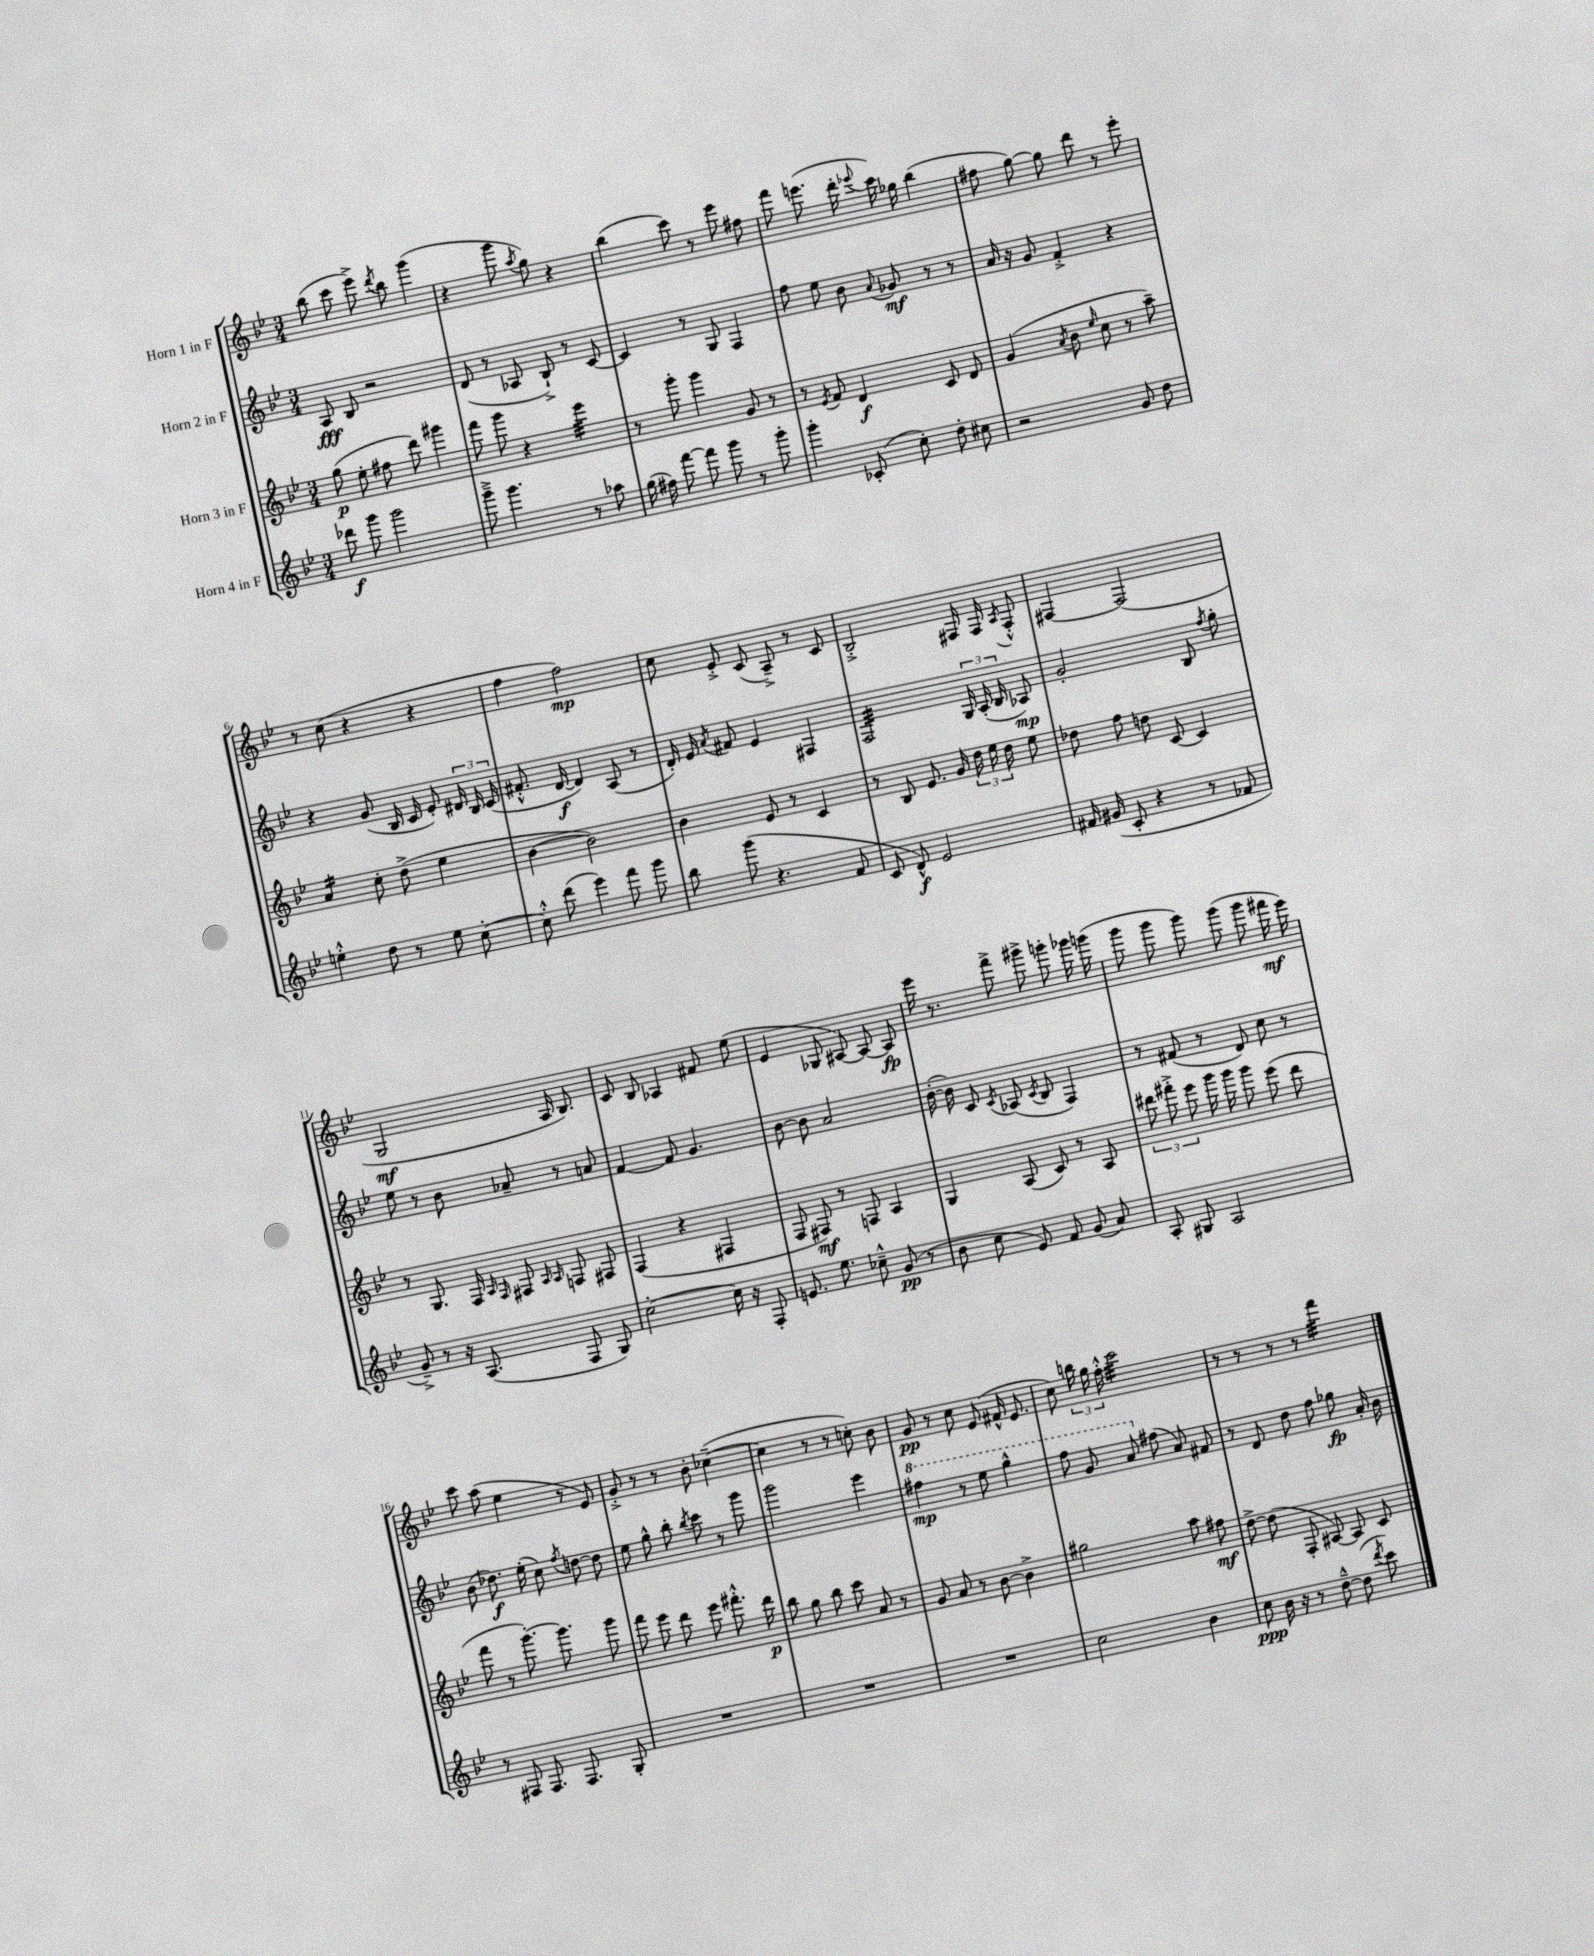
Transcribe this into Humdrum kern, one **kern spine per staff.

**kern	**kern	**kern	**kern
*staff4	*staff3	*staff2	*staff1
*clefG2	*clefG2	*clefG2	*clefG2
*k[b-e-]	*k[b-e-]	*k[b-e-]	*k[b-e-]
*M3/4	*M3/4	*M3/4	*M3/4
8ddd-\	(8gg\	8A/	(8bb-\
8ggg\	8ee-'\	8B-/	8ccc\
2ggg\	8ff#\	2r	8eee-^\)
.	.	.	8qddd/
.	8ddd\)	.	8bb-\
.	4ggg#\	.	(4ggg\
=	=	=	=
8ggg~^\	8fff\	(8d/	4r
4.ggg\	8ggg\	8r	.
.	4r	8A-/	8ggg\
.	.	.	8qaa/
.	.	8B-`^/)	8gg\)
8r	4eee-\	8r	4r
8aa-\	.	[8c/	.
=	=	=	=
(16gg\	8r	4c/]	(4bb-\
16ff#\)	.	.	.
[8fff\	8ggg'\	.	.
8fff\]	4ggg\	8r	8ccc\)
8ggg\	.	8G/	8r
8r	8g/	4F/	8eee-\
8ggg'\	8r	.	8ff#\
=	=	=	=
4ggg'\	8r	8ff\	8fff\
.	8qe-/	.	.
.	8f/	8ee-\	(8.eee\
(8c-'/	4d/	8b-\	.
.	.	.	16ddd'\
.	.	8qqa/	8qqeee-/
8cc'\)	.	8g-/	16ccc\)
.	.	.	16gg-\
8dd'\	8c/	8r	(4bb-\
8cc#\	8d/	8r	.
=	=	=	=
2r	(4g/	16a/	8ff#\
.	.	16r	.
.	.	8g/	[8gg\)
.	8qa/	.	.
.	8b-\	4f'^/	8gg\]
.	16qqee-/	.	.
.	8cc\	.	8ddd\
8g/	8r	4r	8r
8dd\	8aa~\)	.	8eee-'\
=	=	=	=
4ee'^^\	4a/	4r	8r
.	.	.	(8cc\
8dd\	8cc'\	(8g/	4r
8r	(8dd^\	16B-/	.
.	.	16c/	.
8ee\	4ee-\	8e-'/)	4r
[8cc'\	.	24d#/	.
.	.	24B-/	.
.	.	(24c/	.
=	=	=	=
8cc'^^\]	[4b-\	8.f#'^^/	4ff\
(8ddd\	.	.	.
.	.	[16d/	.
4eee-\)	2b-\])	4d/])	2ff\)
8fff\	.	(8A/	.
8ggg\	.	8r	.
=	=	=	=
8bb-\	4b-\	16d'/)	8cc\
.	.	16e-/	.
.	.	8qa/	.
(8ggg\	.	8f#/	8e-'^/
4.r	8e-/	4e-/	(8c/
.	8r	.	8A~^/)
.	4c/	4F#/	8r
8f/	.	.	8c/
=	=	=	=
8c/	8r	2F/	2B-'^/
8d^^/)	8B-/	.	.
2e-/	8.e-/	.	.
.	16g/	.	.
.	24dd\	24G/	16F#/
.	24ee-\	(24A'/	.
.	.	.	16F#/
.	24dd\	24B-/	.
.	.	.	8qA/
.	8ee-\	8A-/)	8F#'^^/
=	=	=	=
16f#/	8dd-\	2g'/	[4F#/
(16g#/	.	.	.
8c'/	8ff\	.	.
4r	8dd\	.	(2F#/]
.	[8c/	.	.
8r	4c/]	8B-/	.
.	.	8qff/	.
8f-/	.	8gg'\	.
=	=	=	=
8g~^/)	8r	8ee-\	2G/
8r	8.G/	8r	.
16r	.	8b-\	.
(8.A/	16F/	.	.
.	16qqA/	.	.
.	16qqF/	.	.
.	8F#/	8a-~/	.
.	16qqA/	.	.
.	16qqA/	.	.
8F/	8F/	8r	16A/
.	.	.	8.B-/)
8G/)	8F#/	8a/	.
=	=	=	=
[2cc'\	(4F/	[4f/	8c/
.	.	.	8B-/
.	4r	8f/]	4A-/
.	.	4.g/	.
16cc\]	4F#/	.	8f#/
16r	.	.	.
8F'/	.	.	(8ee-\
=	=	=	=
8.e/	8F/	[8b-\	4e-/
.	8F#/)	8b-\]	.
8.ee-\	.	.	.
.	8r	2a/	8G-/
8cc-~^^\	8F/	.	[8A#/)
(8g/	4A/	.	8A#/_
8r	.	.	8A#/]
=	=	=	=
8b-\	4G/	([16b-'\	16eee-\
.	.	16b-\])	8.r
8cc\	.	8c/	.
.	.	8qc/	.
8e-/)	(8A/	(8A-/	8fff^\
.	.	8qc/	.
8f/	8c/)	8B-/	8ggg#^\
(8g/	8r	4F/)	8ggg'\
8a/)	8A/	.	16ggg-\
.	.	.	(16ggg\
=	=	=	=
8A'/	12ddd#\	8r	8ggg\
.	12fff#'^\	.	.
8G#/	.	(8f#/	8ggg\
.	12eee-\	.	.
2A/	16ggg\	8r	8ggg\)
.	16ggg\	.	.
.	8ggg\	8d/)	(8ggg\
.	(8eee-\	8cc\	8ggg\
.	8ddd#\	8r	16fff#\
.	.	.	16eee-\)
=	=	=	=
8r	8fff\	(8b-\	8ccc\
8F#/	8r	8.dd-\)	(8aa\
8.F#/	[8.ggg'\)	.	4ee-\
.	.	(16ee-'\	.
.	.	8cc\)	.
8.F#/	8.ggg\]	.	.
.	.	8qff/	.
.	.	[8dd\	8r
8G'/	8ggg\	8dd\]	8e-/)
=	=	=	=
2.r	8fff\	8ee-\	8g'^/
.	8eee-\	8gg^^\	8r
.	8ddd\	8bb-'\	8r
.	.	8qbb-/	.
.	8eee-\	8ccc\	8b-'\
.	8.fff#'^^\	8r	([4cc-~\
.	.	8ggg\	.
.	16ddd\	.	.
=	=	=	=
2.r	8bb-\	2ggg\	4cc-\]
.	8gg\	.	.
.	8bb-\	.	8r
.	8ccc\	.	8r
.	8a/	4eee-\	8cc'\)
.	8r	.	8b-\
=	=	=	=
2.r	8g/	4fff#\	8g/
.	8a/	.	8r
.	8r	8r	8cc\
.	[8b-\	8eee-\	(8e-/
.	4b-^\]	4ggg^^\	16f#^^/
.	.	.	8.e-/
=	=	=	=
2cc\	2gg#\	8fff\	8cc\)
.	.	8gg/	24bb\
.	.	.	24gg\
.	.	.	24ff'^^\
.	.	8aa/	2ccc\
.	.	(8ff#\	.
4b-\	8aa\	8a/)	.
.	8ff#\	8f#/	.
=	=	=	=
8cc\	[8dd^\	8r	8r
16b-\	(8dd\]	8d/	8r
16r	.	.	.
8r	8F'/	8dd\	8r
[8dd~^^\	[8A#/)	8ff\	8r
(8dd\]	8A#/]	8gg-\	4fff\
8qddd/	.	.	.
8ccc\)	8c/	16a'/	.
.	.	16b-\	.
==	==	==	==
*-	*-	*-	*-
